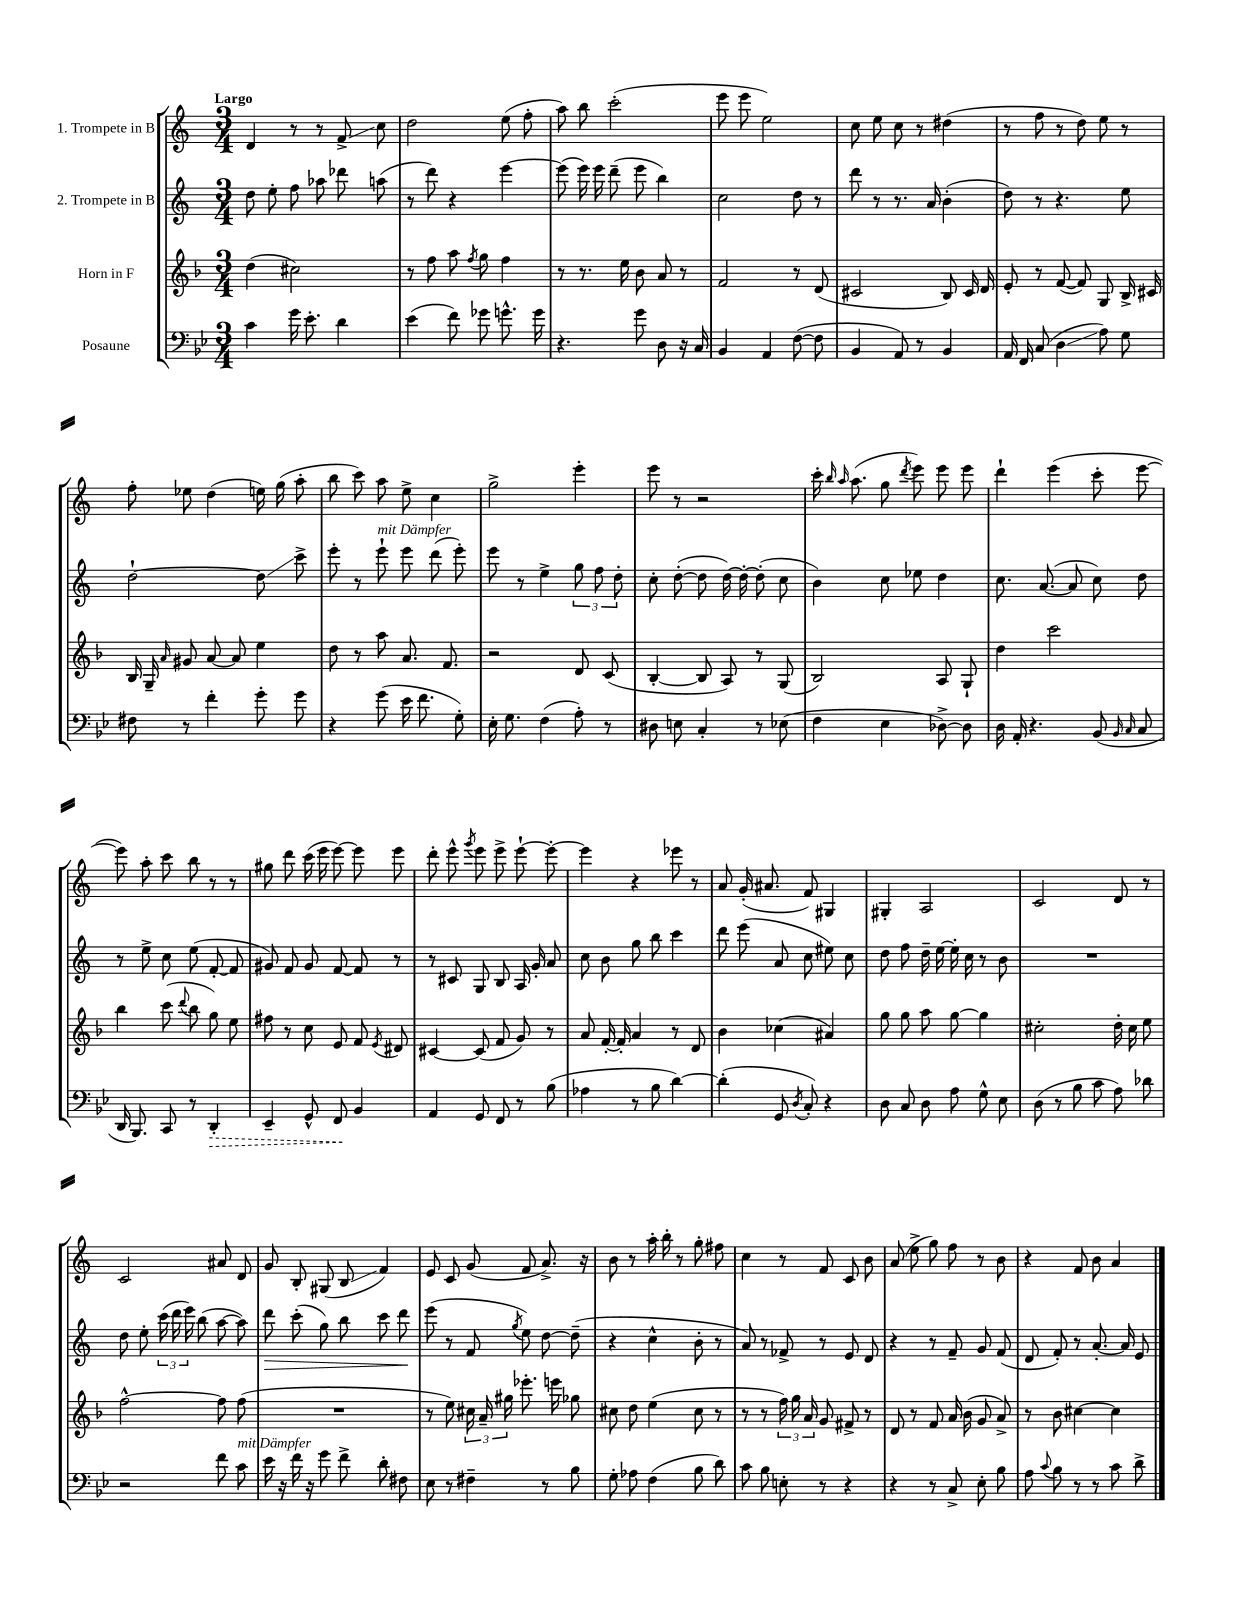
<<
\new StaffGroup <<
\new Staff = "s0" \with { instrumentName = "1. Trompete in B" } {
    \clef treble \key c \major \numericTimeSignature \time 3/4 \tempo "Largo"
    \autoBeamOff d'4 r8 r8 f'8->\glissando c''8 |
    d''2 e''8( f''8-. |
    a''8) b''8 c'''2-.( |
    e'''8 e'''8 e''2) |
    c''8 e''8 c''8 r8 dis''4( |
    r8 f''8 r8 d''8) e''8 r8 |
    f''8-. ees''8 d''4( e''16) g''16( a''8-. |
    b''8 c'''8) a''8 e''8-> c''4 |
    g''2-> e'''4-. |
    e'''8 r8 r2 |
    c'''16-. \grace { b''16 a''16 } a''8.( g''8 \acciaccatura { d'''8 } e'''8) e'''8 e'''8 |
    d'''4-! e'''4( c'''8-. e'''8~ |
    e'''8) a''8-. c'''8 b''8 r8 r8 |
    gis''8 d'''8 c'''16( e'''16 e'''8~) e'''8 e'''8 |
    d'''8-. e'''8-^ \acciaccatura { g'''8 } e'''8 e'''8-> e'''8~-! e'''8~-. |
    e'''4 r4 ees'''8 r8 |
    a'8 g'16-.( ais'8. f'8) gis4 |
    gis4-. a2 |
    c'2 d'8 r8 |
    c'2 ais'8 d'8 |
    g'8 b8-. gis8( b8\glissando f'4) |
    e'8 c'8 g'8( f'8 a'8.->) r16 |
    b'8 r8 a''16-. b''16-. r8 g''8-. fis''8 |
    c''4 r8 f'8 c'8 b'8 |
    a'8( e''8-> g''8) f''8 r8 b'8 |
    r4 f'8 b'8 a'4 \bar "|." |
}
\new Staff = "s1" \with { instrumentName = "2. Trompete in B" } {
    \clef treble \key c \major \numericTimeSignature \time 3/4
    \autoBeamOff d''8 e''8-. f''8 aes''8 des'''8 a''8( |
    r8 d'''8) r4 e'''4~ |
    e'''8( e'''16) e'''16 d'''8--( e'''8 b''4) |
    c''2 d''8 r8 |
    d'''8 r8 r8. a'16 b'4-.( |
    d''8) r8 r4. e''8 |
    d''2~-! d''8\glissando c'''8-> |
    e'''8-. r8 e'''8-!^\markup { \italic "mit Dämpfer" } e'''8 d'''8( e'''8-.) |
    e'''8 r8 e''4-> \tuplet 3/2 { g''8 f''8 d''8-. } |
    c''8-. d''8~-.( d''8 d''16~) d''16~-. d''8-.( c''8 |
    b'4) c''8 ees''8 d''4 |
    c''8. a'8.~( a'8 c''8) d''8 |
    r8 e''8-> c''8 e''8( f'8~-. f'8 |
    gis'8) f'8 gis'8 f'8~ f'8 r8 |
    r8 cis'8 g8 b8 a16 g'16-. a'8 |
    c''8 b'8 g''8 b''8 c'''4 |
    d'''8 e'''8( a'8 c''8 eis''8) c''8 |
    d''8 f''8 d''16-- e''16~ e''16-. c''16 r8 b'8 |
    R2. |
    d''8 e''8-. \tuplet 3/2 { c'''16( d'''16 e'''16) } b''8( a''8~ a''8) |
    d'''8\> c'''8-.( g''8) b''8 c'''8 d'''8\! |
    e'''8( r8 f'8 \acciaccatura { g''8 } e''8) d''8~ d''8--( |
    r4 c''4-^ b'8-. r8 |
    a'8) r8 fes'8-> r8 e'8 d'8 |
    r4 r8 f'8-- g'8 f'8( |
    d'8 f'8-.) r8 a'8.~-. a'16 e'8 \bar "|." |
}
\new Staff = "s2" \with { instrumentName = "Horn in F" } {
    \clef treble \key f \major \numericTimeSignature \time 3/4
    \autoBeamOff d''4( cis''2) |
    r8 f''8 a''8 \acciaccatura { f''8 } g''8 f''4 |
    r8 r8. e''16 bes'8 a'8 r8 |
    f'2 r8 d'8( |
    cis'2 bes8) cis'16 d'16 |
    e'8-. r8 f'8~( f'8) g8 bes16-> cis'16 |
    bes16 g16-- \grace { a'16 } gis'8 a'8~ a'8 e''4 |
    d''8 r8 a''8 a'8. f'8. |
    r2 d'8 c'8( |
    bes4~-. bes8 a8) r8 g8( |
    bes2) a8 g8-! |
    d''4 c'''2 |
    bes''4 c'''8( \appoggiatura { d'''8 } bes''8 g''8) e''8 |
    fis''8 r8 c''8 e'8 f'8 \acciaccatura { e'8 } dis'8 |
    cis'4~ cis'8( f'8 g'8) r8 |
    a'8 f'16~-. f'16-. a'4 r8 d'8 |
    bes'4 ces''4( ais'4) |
    g''8 g''8 a''8 g''8~ g''4 |
    cis''2-. d''16-. cis''16 e''8 |
    f''2~-^ f''8 f''8( |
    R2. |
    r8 e''8) \tuplet 3/2 { cis''16 a'16-- gis''16 } ees'''8.-. e'''16 ges''8 |
    cis''8 d''8 e''4( cis''8 r8 |
    r8 r8 \tuplet 3/2 { f''16) g''16 a'16 } g'8 fis'8-> r8 |
    d'8 r8 f'8 a'16 bes'16( g'8 a'8->) |
    r8 bes'8 cis''4~ cis''4 \bar "|." |
}
\new Staff = "s3" \with { instrumentName = "Posaune" } {
    \clef bass \key bes \major \numericTimeSignature \time 3/4
    \autoBeamOff c'4 g'16 ees'8.-. d'4 |
    ees'4( f'8) ges'8 g'8.-^ g'16 |
    r4. g'8 d8 r16 c16 |
    bes,4 a,4 f8~( f8 |
    bes,4 a,8) r8 bes,4 |
    a,16 f,16 c8( d4\glissando a8) g8 |
    fis8 r8 f'4-. g'8-. g'8 |
    r4 g'8( ees'16 f'8. g8-.) |
    ees16-. g8. f4( a8-.) r8 |
    dis8 e8 c4-. r8 ees8( |
    f4 ees4 des8~->) des8 |
    d16 a,16-. r4. bes,8( \grace { bes,16 c16 } c8 |
    d,16 bes,,8.) c,8 r8 \once \override Hairpin.style = #'dashed-line d,4-.\> |
    ees,4-- g,8-^ f,8\! bes,4 |
    a,4 g,8 f,8 r8 bes8( |
    aes4 r8 bes8 d'4~) |
    d'4-.( g,8 \acciaccatura { d8 } c8-.) r4 |
    d8 c8 d8 a8 g8-^ ees8 |
    d8( r8 bes8 c'8 a8) des'8 |
    r2 f'8 c'8^\markup { \italic "mit Dämpfer" } |
    ees'16 r16 f'16 r16 g'8 f'8-> d'8-. fis8 |
    ees8 r8 fis4-- r8 bes8 |
    g8-. aes8 f4( bes8 d'8) |
    c'8 bes8 e8-. r8 r4 |
    r4 r8 c8-> ees8-. bes8 |
    a8 \appoggiatura { c'8 } bes8 r8 r8 c'8 d'8-> \bar "|." |
}
>>
>>
\layout { \context { \Score \remove "Bar_number_engraver" } }
